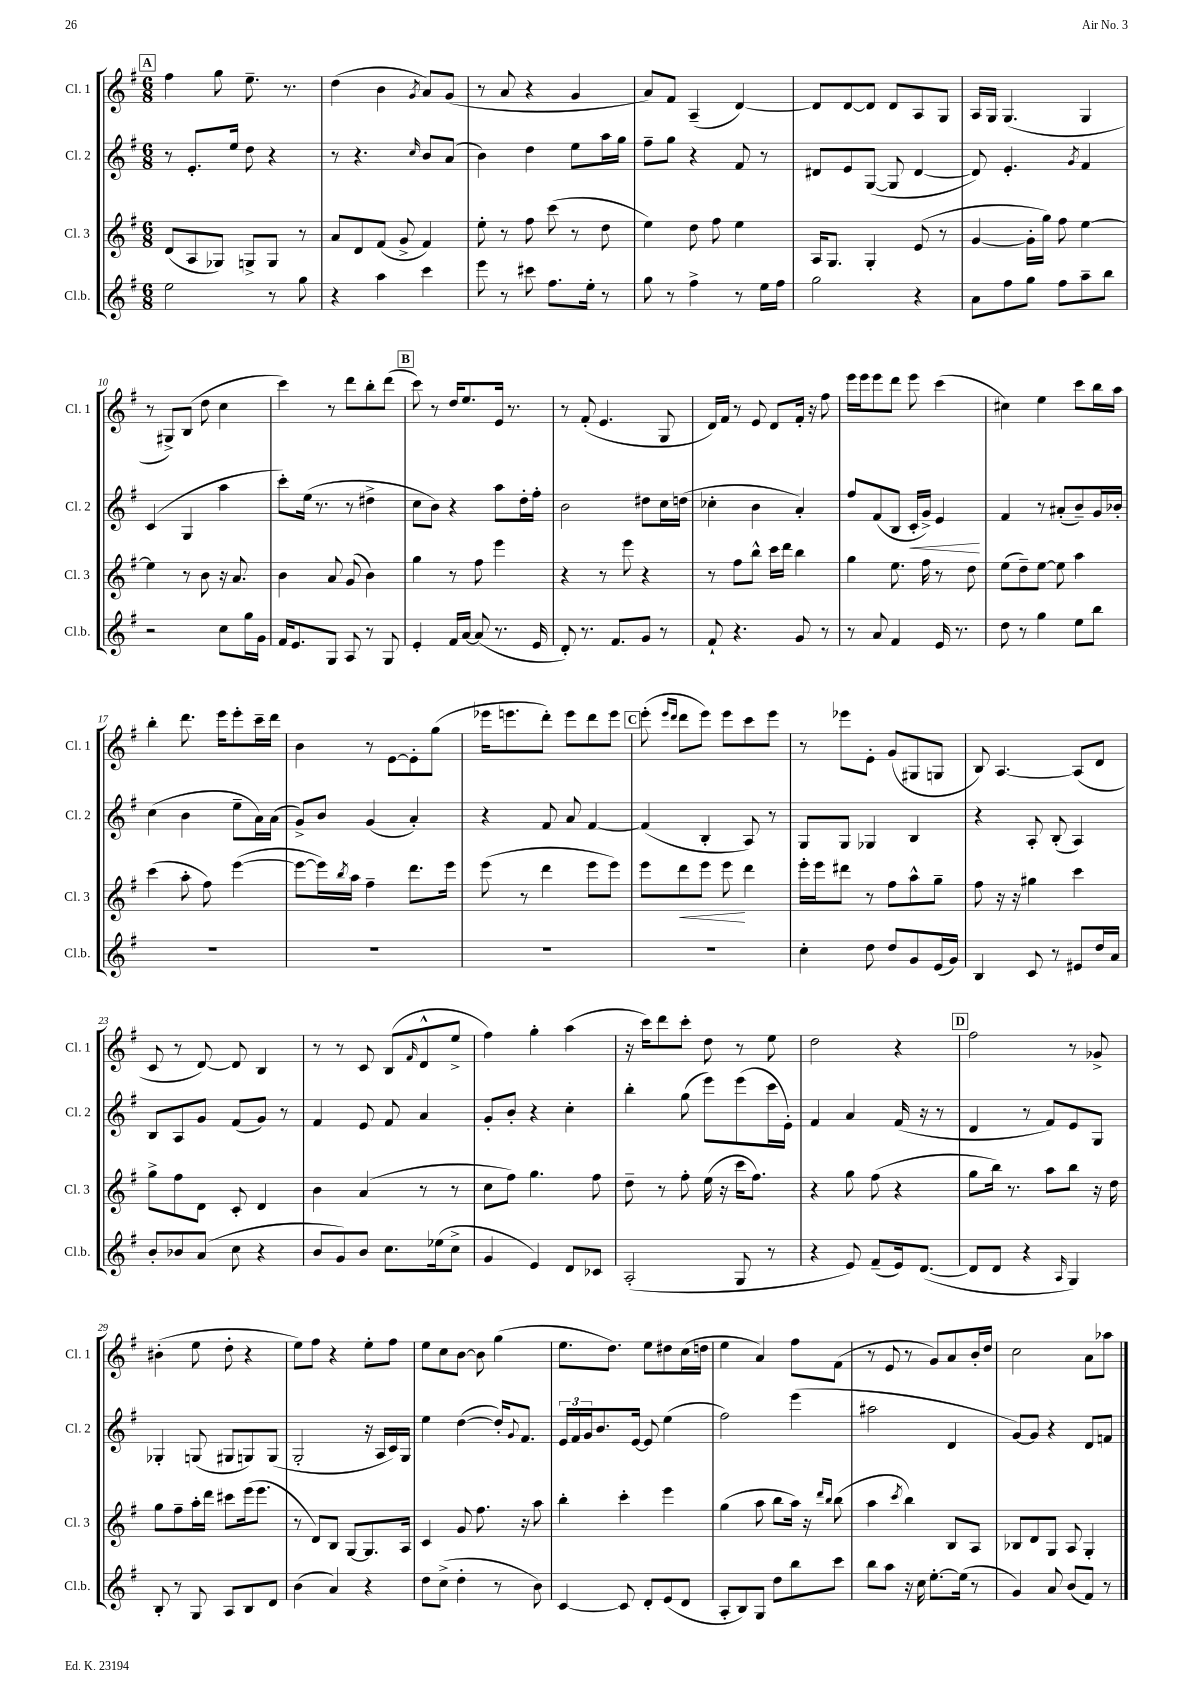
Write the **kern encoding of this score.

**kern	**kern	**kern	**kern
*staff4	*staff3	*staff2	*staff1
*clefG2	*clefG2	*clefG2	*clefG2
*k[f#]	*k[f#]	*k[f#]	*k[f#]
*M6/8	*M6/8	*M6/8	*M6/8
2ee	(8d	8r	4ff#
.	8A	8.e'	.
.	8G-)	.	8gg
.	.	16ee	.
.	8G^	8dd	8.ee~
8r	8G	4r	.
.	.	.	8.r
8gg	8r	.	.
=	=	=	=
4r	8a	8r	(4dd
.	8d	4.r	.
4aa	(8f#	.	4b
.	8g^	.	.
.	.	16qqcc	8qg
4ccc	4f#)	8b	8a)
.	.	(8a	(8g
=	=	=	=
8eee	8ee'	4b)	8r
8r	8r	.	8a
8ccc#	8ff#	4dd	4r
8.ff#	(8ccc	.	.
.	8r	8ee	4g
16ee'	.	.	.
8r	8dd	16aa	.
.	.	16gg	.
=	=	=	=
8gg	4ee)	8ff#~	8a)
8r	.	8gg	8f#
4ff#^	8dd	4r	(4A~
.	8ff#	.	.
8r	4ee	8f#	[4d)
16ee	.	8r	.
16ff#	.	.	.
=	=	=	=
2gg	16A	8d#	8d]
.	8.G	.	.
.	.	8e	[8d
.	4G'	([8G	8d]
.	.	8G]	8d
4r	(8e	[4d#	8A
.	8r	.	8G
=	=	=	=
8a	[4g	8d#])	16A
.	.	.	16G
8ff#	.	4.e'	(4.G
8gg	16g']	.	.
.	16gg)	.	.
8ff#	8ff#	.	.
.	.	8qg	.
8aa~	[4ee	4f#	4G
8bb	.	.	.
=	=	=	=
2r	4ee]	(4c	8r
.	.	.	8G#^)
.	8r	4G	(8B
.	8b	.	8dd
8cc	16r	4aa	4cc
.	8.a	.	.
16gg	.	.	.
16g	.	.	.
=	=	=	=
16f#	4b	8ccc')	4ccc)
8.e	.	.	.
.	.	(16ee	.
.	.	8.r	.
8G	8a	.	8r
8A	(8g	8r	8ddd
8r	4b)	4dd#^	8bb'
8G	.	.	(8ddd
=	=	=	=
4e'	4gg	8cc	8ccc)
.	.	8b)	8r
16f#	8r	4r	16dd
[16a	.	.	8.ee
(8a]	8ff#	.	.
8.r	4eee	8aa	16e
.	.	.	8.r
.	.	16dd'	.
16e	.	16ff#'	.
=	=	=	=
8d')	4r	2b	8r
8.r	.	.	(8f#'
.	8r	.	4.e
8.f#	.	.	.
.	8eee	.	.
8g	4r	8dd#	.
8r	.	16cc	8G
.	.	(16dd	.
=	=	=	=
8f#`	8r	4cc-'	16d)
.	.	.	16f#
4.r	8ff#	.	8r
.	8bb^^	4b	8e
.	16ccc	.	8d
.	16ddd	.	.
8g	4bb	4a')	16f#'
.	.	.	16r
8r	.	.	8ff#
=	=	=	=
8r	4gg	8ff#	16eee
.	.	.	16eee
8a	.	(8f#	8eee
4f#	8.ee	8B	8ddd
.	.	16c'	8eee
.	16ff#	16g^)	.
16e	8r	4e	(4ccc
8.r	.	.	.
.	8dd	.	.
=	=	=	=
8dd	(8ee	4f#	4cc#)
8r	8dd~)	.	.
4gg	[8ee	8r	4ee
.	8ee]	(8a#'	.
8ee	4aa	8b~)	8ccc
8bb	.	16g	16bb
.	.	16b-'	16aa
=	=	=	=
2.r	(4ccc	(4cc	4bb'
.	8aa'	4b	8.ddd
.	8ff#)	.	.
.	.	.	16eee
.	([4eee	8ee~	8eee'
.	.	16a)	16ccc~
.	.	(16a	16ddd
=	=	=	=
2.r	8eee_	8g^)	4b
.	16eee])	8b	.
.	8qbb	.	.
.	16aa	.	.
.	4ff#~	(4g	8r
.	.	.	[8e
.	8.ddd	4a')	8e']
.	.	.	(8gg
.	16eee	.	.
=	=	=	=
2.r	(8eee	4r	16eee-
.	.	.	8.eee
.	8r	.	.
.	4ddd	8f#	8ddd')
.	.	8a	8eee
.	8eee	[4f#	8ddd
.	8eee)	.	8eee
=	=	=	=
2.r	8eee	(4f#]	(8eee'
.	.	.	16qqeee
.	.	.	16qqddd
.	8ddd	.	8ddd
.	8eee	4B'	8eee)
.	8eee	.	8eee
.	4ddd	8A)	8ccc
.	.	8r	8eee
=	=	=	=
4cc'	16eee'	8G	8r
.	16eee	.	.
.	8ddd#	8G	8eee-
8dd	8r	4G-	8e'
8dd	8ff#	.	(8g
8g	8aa^^	4B	8G#
(16e	8gg~	.	8G
16g)	.	.	.
=	=	=	=
4B	8ff#	4r	8B)
.	16r	.	[4.A
.	16r	.	.
8c	4gg#	8A'	.
8r	.	(8B'	.
8e#	4ccc	4A)	(8A]
16dd	.	.	8d
16a	.	.	.
=	=	=	=
8b'	8gg^	8B	8c
8b-	8ff#	8A	8r
(8a	8d	8g	[8d)
8cc	8c'	(8f#	8d]
4r	4d	8g)	4B
.	.	8r	.
=	=	=	=
8b	4b	4f#	8r
8g)	.	.	8r
8b	(4a	8e	8c
8.cc	.	8f#	(8B
.	.	.	16qqf#
.	8r	4a	8d^^
(16ee-	.	.	.
8cc^	8r	.	8ee^
=	=	=	=
4g	8cc	8g'	4ff#)
.	8ff#)	8b'	.
4e)	4.gg	4r	4gg'
8d	.	4cc'	(4aa
8c-	8ff#	.	.
=	=	=	=
(2A'	8dd~	4bb'	16r
.	.	.	16ccc)
.	8r	.	8ddd
.	8ff#'	(8gg	8ccc'
.	(16ee	8eee)	8dd
.	16r	.	.
8G	16ccc	(8eee	8r
.	8.ff#)	.	.
8r	.	16ccc	8ee
.	.	16e')	.
=	=	=	=
4r	4r	4f#	2dd
8e)	8gg	4a	.
(8f#~	(8ff#	.	.
16e)	4r	(16f#	4r
([8.d	.	16r	.
.	.	8r	.
=	=	=	=
8d]	8gg	4d	2ff#
8d	16bb)	.	.
.	8.r	.	.
4r	.	8r	.
.	8aa	8f#)	.
16qqA	.	.	.
4G)	8bb	8e	8r
.	16r	8G	8g-^
.	16dd	.	.
=	=	=	=
8B'	8gg	4G-'	(4b#'
8r	8ff#~	.	.
8G	16aa'	(8G	8ee
.	16ddd	.	.
8A	8ccc#	8G#	8dd'
8B	(16eee	8G)	4r
.	8.eee	.	.
8d	.	(8G	.
=	=	=	=
(4b	8r	2G'	8ee)
.	8d)	.	8ff#
4a)	8B	.	4r
.	[8G	.	.
4r	8.G]	16r	8ee'
.	.	16A	.
.	.	16c)	8ff#
.	16A	16G	.
=	=	=	=
8dd	4c	4ee	8ee
(8cc^	.	.	8cc
4dd'	8g	([4dd	[8b
.	8.ff#	.	8b]
8r	.	16dd'])	(4gg
.	.	8qqg	.
.	16r	8.f#	.
8b)	8aa	.	.
=	=	=	=
[4c	4bb'	24e	8.ee
.	.	24f#	.
.	.	24g	.
.	.	8.b	.
.	.	.	8.dd)
8c]	4ccc'	.	.
.	.	[16e	.
8d'	.	8e]	8ee
(8e	4eee	(4ee	8dd#
8d	.	.	(16cc
.	.	.	16dd
=	=	=	=
8A'	(4gg	2ff#)	4ee
8B)	.	.	.
8G	8aa	.	4a)
8dd	8bb	.	.
8bb	16aa)	(4eee	8ff#
.	16r	.	.
.	16qqddd	.	.
.	16qqbb	.	.
8ccc	(8bb	.	(8f#
=	=	=	=
8bb	4aa	2aa#	8r
8aa	.	.	8e
.	8qccc	.	.
16r	4bb)	.	8r
16cc	.	.	.
[8.ee'	.	.	8g)
.	8B	4d	8a
(16ee]	.	.	.
8r	8A	.	16b'
.	.	.	16dd
=	=	=	=
4g)	8B-	[8g)	2cc
.	8d	8g]	.
8a	8G	4r	.
(8b	8A	.	.
8f#)	4G'	8d	8a
8r	.	8f	8aa-
==	==	==	==
*-	*-	*-	*-
